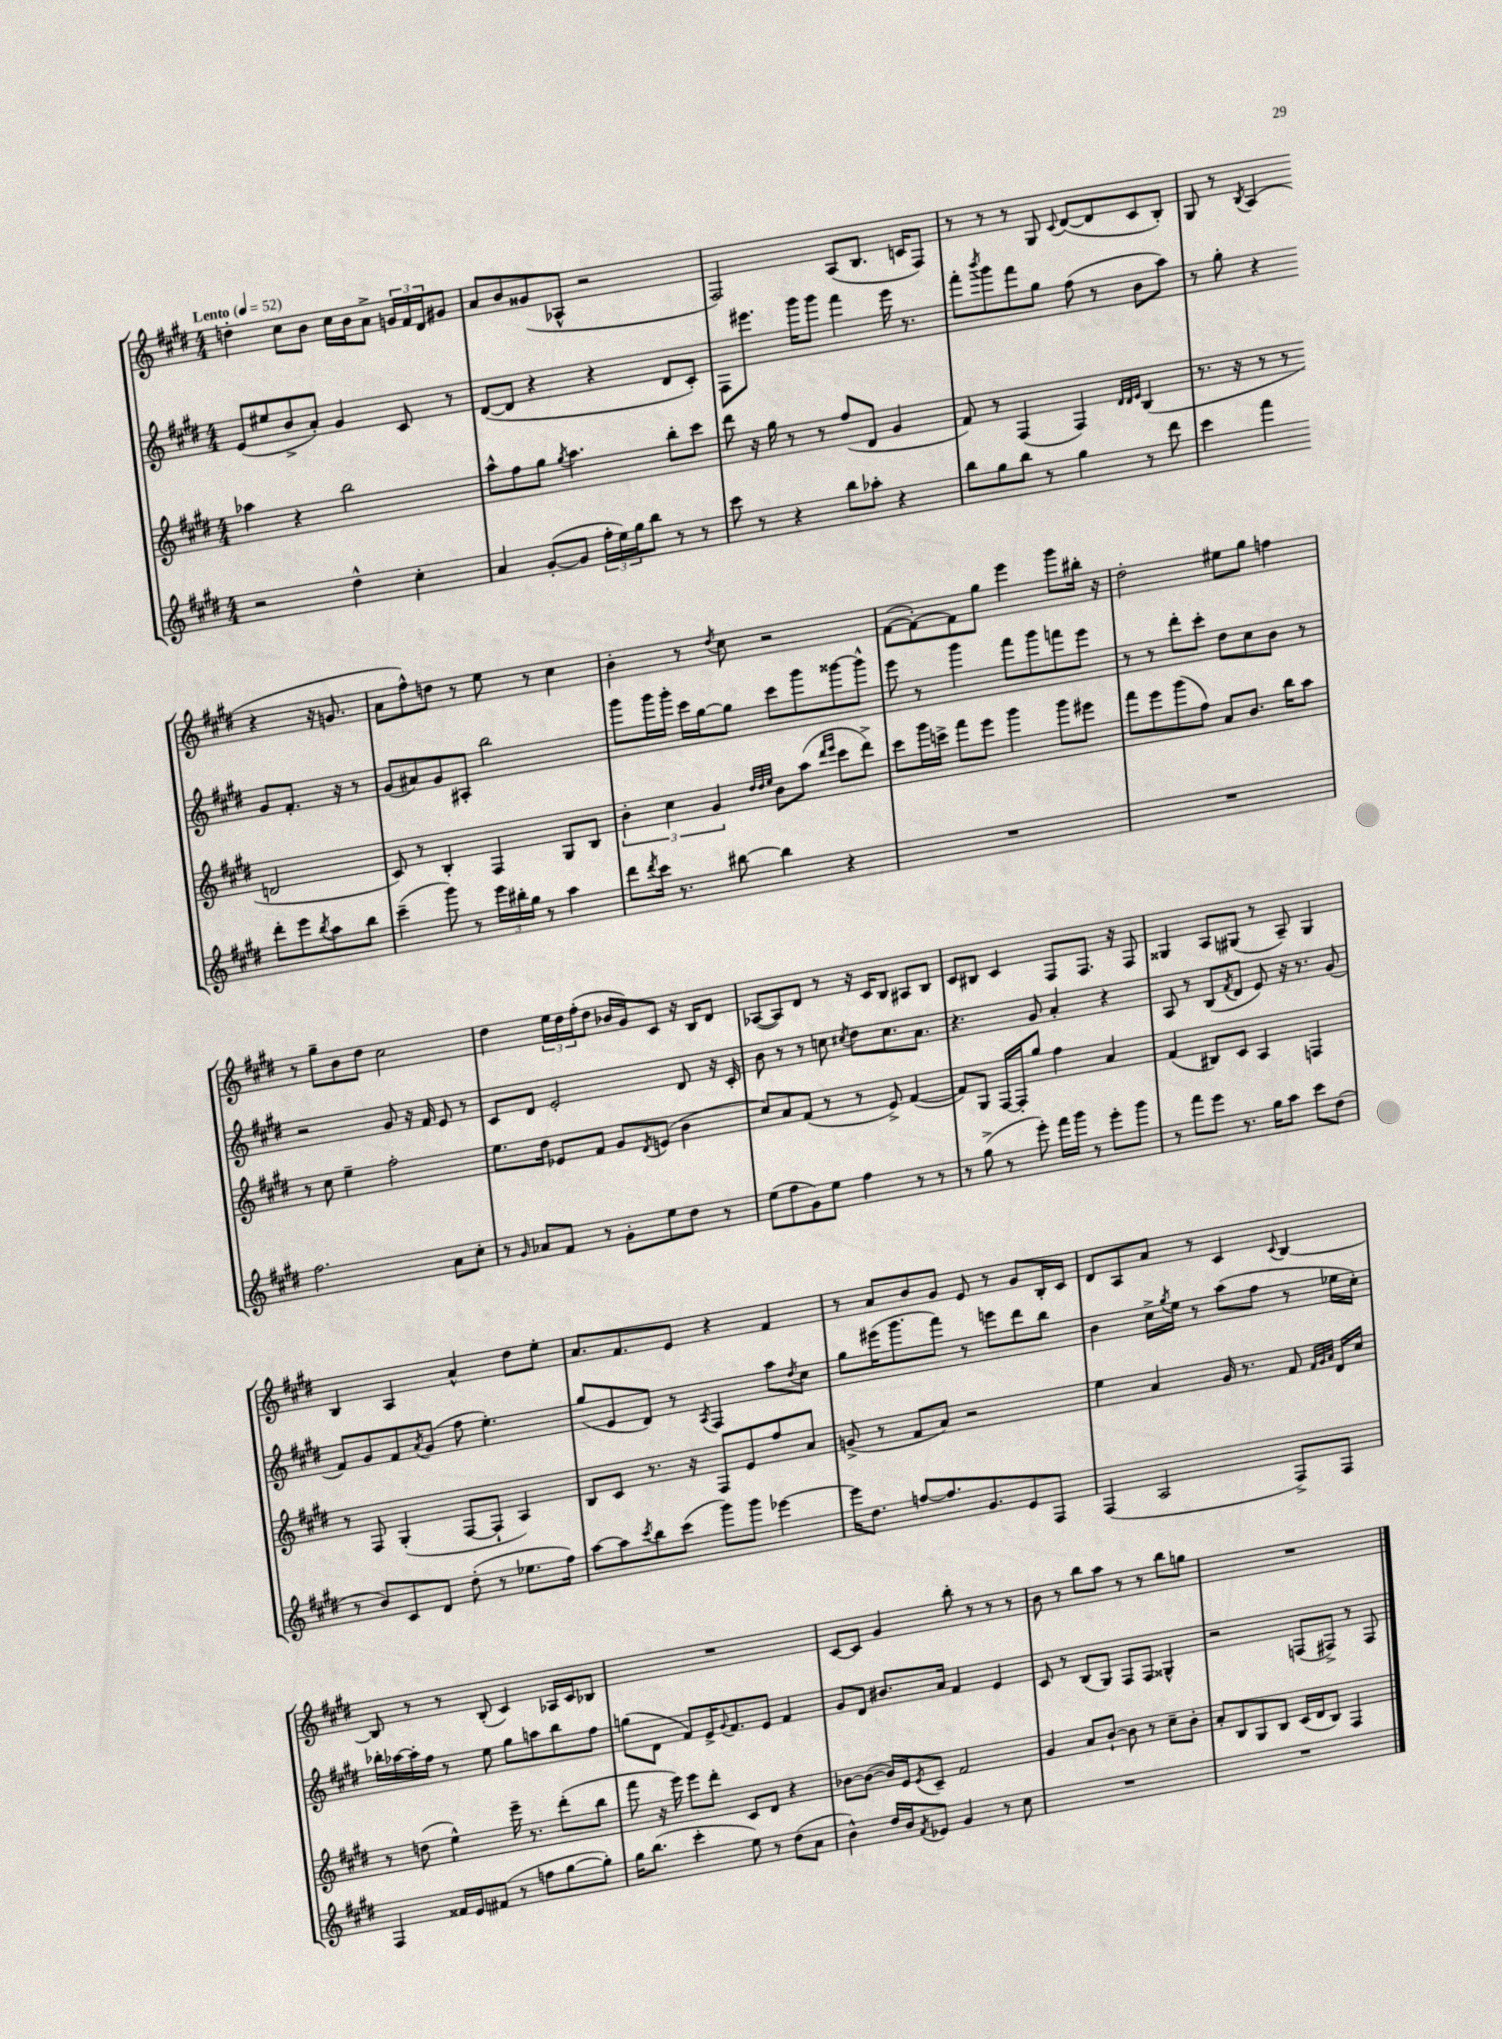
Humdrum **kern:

**kern	**kern	**kern	**kern
*part4	*part3	*part2	*part1
*staff4	*staff3	*staff2	*staff1
*clefG2	*clefG2	*clefG2	*clefG2
*k[f#c#g#d#]	*k[f#c#g#d#]	*k[f#c#g#d#]	*k[f#c#g#d#]
*M4/4	*M4/4	*M4/4	*M4/4
*MM52	*MM52	*MM52	*MM52
=1	=1	=1	=1
!	!	!	!LO:TX:a:B:t=Lento
2r	4aa-X\	(8e/L	4ddn'\
.	.	8ee#X/	.
.	4r	8b^/	8cc#\L
.	.	8a'/J)	8b\J
4dd#^^\	2bb\	4g#/	16cc#\LL
.	.	.	16b\J
.	.	.	8a^\J
4cc#'\	.	8c#/	24gn/LL
.	.	.	24f#/
.	.	.	24d#/J
.	.	8r	8g#X/J
=2	=2	=2	=2
4a/	8aa^^\L	([8d#/L	8a/L
.	8ff#\	8d#/J]	8b/
([8g#'/L	8gg#\J	4r	(8g##X/
.	8qgg#/	.	.
8g#/J]	4.aa\	.	8A-X^^/J
24ff#'\LL	.	4r	2r
24ee\)	.	.	.
24gg#\J	.	.	.
8bb\J	.	.	.
8r	8bb'\L	8d#/L	.
8r	8ccc#\J	8c#'/J)	.
=3	=3	=3	=3
8ccc#\	8ddd#\	8F#\L	2F#/)
8r	16r	8.eee#X\J	.
.	16gg#\	.	.
4r	8r	.	.
.	.	16ggg#\KL	.
.	8r	8ggg#\J	.
8bb\L	(8ff#/L	4fff#\	(8A/L
8aa-X'\J	8d#/J	.	8.B/J
4r	4g#/	16eee#\	.
.	.	8.r	16cn/KL
.	.	.	8F#/J)
=4	=4	=4	=4
8bb\L	8f#/)	8fff#'\L	8r
.	.	8qbbb/	.
8gg#\	8r	8ggg#\	8r
8bb\J	(4F#/	8fff#\	8r
8r	.	8gg#\J	8G#/
.	.	.	8qqc#/
4gg#\	4F#/)	(8ff#\	([8d#/L
.	.	8r	8d#/]
.	32qqd#/LLL	.	.
.	32qqd#/	.	.
.	32qqe/JJJ	.	.
8r	(4B/	8b\L	8c#/
8ddd#\	.	8aa\J)	8B'/J)
=5	=5	=5	=5
4ccc#\	8.r	8r	8G#/
.	.	8gg#'\	8r
.	16r	.	.
.	.	.	8qB/
4fff#\	8r	4r	(4A/
.	8r	.	.
8ddd#'\L	2dn/	8g#/L	4r
8eee\	.	8.f#'/J	.
8qbb/	.	.	.
8aa\	.	.	16r
.	.	16r	8.gn/
8bb\J	.	8r	.
!!LO:LB:g=z
=6	=6	=6	=6
(4ccc#~\	8c#/)	(8g#/L	8a\L
.	8r	8a#X/)	8ff#^^\)
8ggg#\)	4B'/	8g#/	8ddn\J
8r	.	8A#X'/J	8r
24eee\LL	4F#/	2bb\	8ee\
24bb#X'\	.	.	.
24gg#\JJ	.	.	.
8r	.	.	8r
4aa\	8G#/L	.	4cc#\
.	8B/J	.	.
=7	=7	=7	=7
8ddd#\L	6b'\	8ggg#\L	4b'\
8qddd#/	.	.	.
16ccc#\Jk	.	16ggg#\L	.
.	6cc#\	.	.
8.r	.	16ggg#'\JJ	.
.	.	16ccc#\LL	8r
.	.	[16gg#\J	.
.	6g#/	.	.
.	.	.	8qdd#/
[8bb#X\	.	8gg#\J]	8cc#\
.	32qqdd#/LLL	.	.
.	32qqdd#/	.	.
.	32qqee/JJJ	.	.
4bb#\]	8b\L	8ccc#\L	2r
.	(8aa\J	8ggg#\	.
.	16qqddd#/LL	.	.
.	16qqeee/JJ	.	.
4r	8ccc#\L	[8ggg##X\	.
.	8ddd#^\J)	8ggg##^^\J]	.
=8	=8	=8	=8
1r	8ccc#\L	8eee\	([8f#\L
.	16ggg#\L	8r	8f#'\_)
.	16cccn^\JJ	.	.
.	8fff#\L	4ggg#\	8f#\]
.	8eee\J	.	8gg#\J
.	4ggg#\	8fff#\L	4eee\
.	.	8ggg#\	.
.	8ggg#\L	8fffn\	8ggg#\L
.	8eee#X\J	8eee\J	16bb#X'\Jk
.	.	.	16r
=9	=9	=9	=9
1r	8fff#\L	8r	2dd#'\
.	8eee\	8r	.
.	(8ggg#\	8ddd#'\L	.
.	8ff#\J)	8ccc#'\J	.
.	8a/L	8dd#\L	8ee#X\L
.	8.b/J	8cc#\	8gg#\J
.	.	8b\J	4ffn\
.	16bb\KL	.	.
.	8aa\J	8r	.
!!LO:LB:g=z
=10	=10	=10	=10
2.ff#\	8r	2r	8r
.	8cc#\	.	8gg#~\L
.	4ee~\	.	8b\
.	.	.	8dd#\J
.	2ff#'\	8g#/	2cc#\
.	.	16r	.
.	.	16f#/	.
8a\L	.	8e/	.
8cc#'\J	.	8r	.
=11	=11	=11	=11
8r	8.ee\L	8c#/L	4dd#\
16qqg#/	.	.	.
8a-X/L	.	8d#/J	.
.	16dd#\Jk	.	.
8f#/J	8e-X/L	2e'/	24ee\LL
.	.	.	24dd#\
.	.	.	(24ff#'\J
8r	8f#/J	.	8dd#\J
8g#'\L	8g#/L	.	16b-X/LL
.	.	.	16g#/J)
.	8qd#/	.	.
8ee\	(8en/J	.	8c#/J
8dd#\J	4b\	8d#/	16r
.	.	.	16B/KL
8r	.	16r	8d#/J
.	.	16c#'/	.
=12	=12	=12	=12
(8ee\L	8cc#/L)	8b\	([8A-X/L
8ff#\	8a/	8r	8A-/])
8g#\)	(8f#/J	8r	8d#/J
8ee\J	8r	8ccn\	8r
.	.	8qcc#X/	.
4ff#\	8r	8dd#\L	16r
.	.	.	16c#/KL
.	8e^/)	8.cc#\	8B/J
8r	([4f#/	.	8A#X/L
.	.	8.a\J	.
8r	.	.	8B/J
=13	=13	=13	=13
8r	8f#/L])	4.r	8c#/L
(8gg#^\	8G#/J	.	8B#X/J
8r	[16F#/LL	.	4c#/
.	16F#'/J]	.	.
8eee'\)	8gg#/J	8g#/	.
16fff#\LL	4ff#\	4a'/	8F#/L
16ggg#\JJ	.	.	.
8r	.	.	8.F#/J
8eee'\L	4a/	4r	.
.	.	.	16r
8ggg#\J	.	.	8F#/
=14	=14	=14	=14
8r	(4f#/	8A/	4G##X/
8fff#\L	.	8r	.
8eee\J	8B#X/L)	(8B/L	8A/L
.	.	8qf#/	.
8.r	8c#/J	8d#/J	(8G#X/J
.	4A/	8e/)	8r
16gg#\KL	.	.	.
8aa\J	.	16r	8A~/)
.	.	8.r	.
8ccc#\L	4Fn/	.	4G#/
(8dd#\J	.	(8g#/	.
!!LO:LB:g=z
=15	=15	=15	=15
8r	8r	8f#/L)	4B/
8b/L)	8F#/	8g#/	.
8c#/	(4G#'/	8f#/	4A/
.	.	8qa/	.
8d#/J	.	(8g#/J	.
(8dd#'\	[8F#/L	8ff#\	4a^^/
8r	8F#`/J]	4.ee'\)	.
8.ee-X\L	4A/)	.	8dd#\L
.	.	.	8ee'\J
16ff#\Jk)	.	.	.
=16	=16	=16	=16
[8aa\L	8B/L	(8gg#/L	8.a/L
8aa\]	8c#/J	8e/	.
.	.	.	8.f#/
8qccc#/	.	.	.
8bb\	8.r	8d#/J)	.
(8ccc#\J	.	8r	8e/J
.	16r	.	.
.	.	8qA/	.
8ggg#\L)	8F#/L	4F#/	4r
8ggg#\J	8e/	.	.
[4eee-X\	8ff#/	8aa\L	4f#/
.	.	8qdd#/	.
.	8a/J	8cc#\J	.
=17	=17	=17	=17
16eee-\KL]	(8gn^/	8gg#\L	8r
8.dd#\J	.	.	.
.	8r	(16eee#X\K	8a/L
.	.	8.ggg#\	.
[8ffn/L	8f#/L	.	8b/
8.ff/]	8a/J)	8fff#\J)	8g#/J
.	2r	8r	8e/
8.g#/	.	.	.
.	.	8eeen\L	8r
8e/	.	8ddd#\	8g#/L
8F#/J	.	8bb\J	16B'/L
.	.	.	16c#/JJ
=18	=18	=18	=18
(4F#/	4ee\	4b\	8d#/L
.	.	.	8A/
2A/	4a/	16cc#^\LL	8a/J
.	.	8qgg#/	.
.	.	16ee\JJ	.
.	.	8r	8r
.	16g#/	(8aa\L	4c#/
.	8.r	.	.
.	.	8ff#\J	.
.	.	.	8qqc#/
8F#^/L)	8f#/	8r	[4B/
.	32qqf#/LLL	.	.
.	32qqg#/	.	.
.	32qqa/JJJ	.	.
8F#/J	16d#/LL	16ee-X\LL	.
.	16cc#/JJ	16cc#'\JJ)	.
!!LO:LB:g=z
=19	=19	=19	=19
4F#/	8r	16bb-X'\LL	8B/]
.	.	[16aa-X\	.
.	(8ddn\	16aa-'\]	8r
.	.	16ff#\JJ	.
16f##X/LL	4ee^^\)	8r	8r
16e/J	.	.	.
(8f#X/J	.	8ee\	(8B'/
8r	16eee~\	8gg#\L	4c#/)
.	8.r	.	.
8ffn\L	.	8aan\	.
[8gg#\	(8ddd#'\L	8bb-\	16A-X/LL
.	.	.	16c#/J
8gg#'\J])	8bb\J	8ff#\J	8B-X/J
=20	=20	=20	=20
16gg#\KL	8fff#\	(8ggn\L	1r
(8.bb\J	.	.	.
.	16r	8d#\J	.
.	16eee\)	.	.
4ccc#'\	8eee\L	8f#/L)	.
.	8ddd#'\J	16e^/K	.
.	.	8qqg#/	.
.	.	8.f#/	.
8ee\)	8c#/L	.	.
8r	8d#/J	8e/J	.
(8dd#\L	4r	4f#/	.
8a\J	.	.	.
=21	=21	=21	=21
4b^^\)	[8b-X\L	8g#/L	[8c#/L
.	(8b-\J_	8d#/J	8c#/J]
16dd#/LL	16b-/LL])	8.b#X/L	4g#/
16b/J	16e/J	.	.
8qf#/	8qe/	.	.
8e-X/J	8c#~/J	.	.
.	.	16a/Jk	.
4g#/	2f#/	4f#/	8bb'\
.	.	.	8r
8r	.	4e/	8r
8cc#\	.	.	8r
=22	=22	=22	=22
1r	4g#/	8c#/	8b\
.	.	8r	8r
.	8a/L	(8B/L	8bb\L
.	[8b`/J	8G#/J)	8aa\J
.	8b\]	8F#/L	8r
.	8r	8F#/J	8r
.	8cc#~\L	4G##X^^/	8bb\L
.	8b'\J	.	8ggn\J
=23	=23	=23	=23
1r	8a'/L	2r	1r
.	8B/	.	.
.	8G#/	.	.
.	8B/J	.	.
.	(16c#/LL	(8Fn/L	.
.	16d#/J	.	.
.	8B/J)	8F#X^/J)	.
.	4F#/	8r	.
.	.	8F#/	.
==	==	==	==
*-	*-	*-	*-
